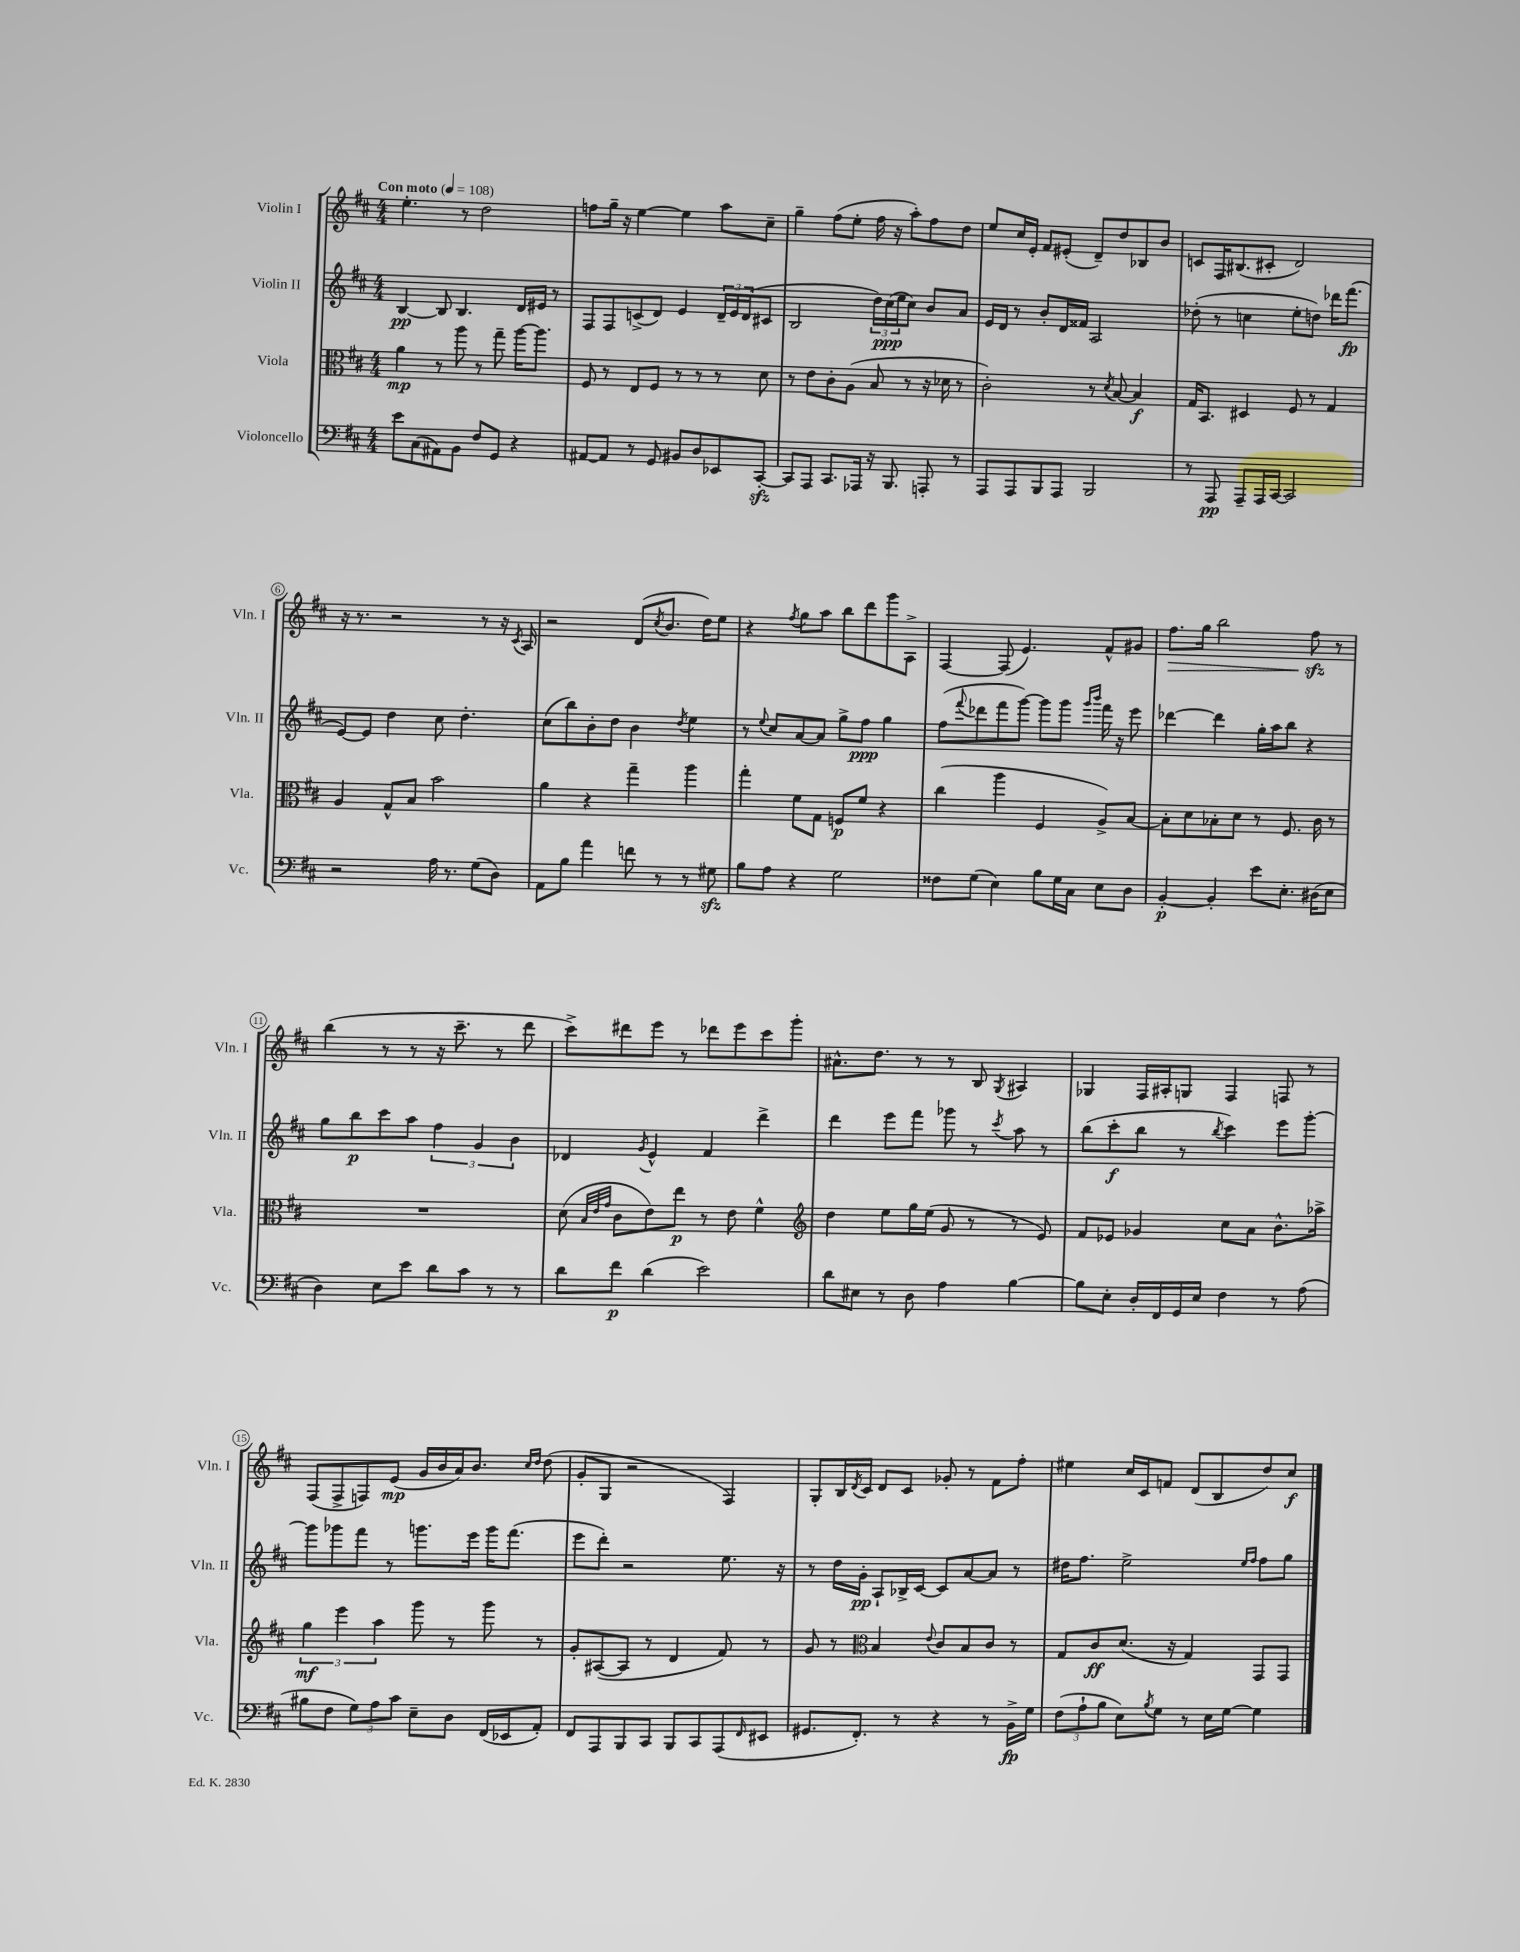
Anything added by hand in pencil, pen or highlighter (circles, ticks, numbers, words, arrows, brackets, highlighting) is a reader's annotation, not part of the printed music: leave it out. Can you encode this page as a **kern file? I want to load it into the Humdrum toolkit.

**kern	**kern	**kern	**kern
*staff4	*staff3	*staff2	*staff1
*clefF4	*clefC3	*clefG2	*clefG2
*k[f#c#]	*k[f#c#]	*k[f#c#]	*k[f#c#]
*M4/4	*M4/4	*M4/4	*M4/4
*MM108	*MM108	*MM108	*MM108
8e	4a	[4B	4.ee'
(8C#	.	.	.
8AA#)	8r	8B]	.
8BB	8aa	4.B	8r
8F#	8r	.	2dd
8GG	8gg~	.	.
4r	[16aa	16d	.
.	8.aa]	16e#	.
.	.	8r	.
=	=	=	=
[8AA#	8F#	8F#	8ff
8AA#]	8r	8F#	16gg~
.	.	.	16r
8r	8E	(8c^	[4ee
8GG	8F#	8d)	.
8BB#	8r	4e	4ee]
8D	8r	.	.
8EE-	8r	24d~	8aa
.	.	24e	.
.	.	(24d	.
[8CC#'	8d	8c#	8cc#~
=	=	=	=
8CC#]	8r	2B	4gg~
8AAA	8e	.	.
8.CC#	8c#'	.	(8ff#
.	(8A	.	8ee'
16AAA-	.	.	.
16r	8B	24dd)	16ff#
.	.	(24cc#	.
8.BBB	.	.	16r
.	.	24ee	.
.	8r	8cc#)	8aa')
8AAA'	16r	8b	8ff#
.	16d-	.	.
8r	8r	8a	8dd
=	=	=	=
8AAA	2c#')	16e	8ee
.	.	16d	.
8AAA	.	8r	16cc#
.	.	.	16e'
8BBB	.	8b'	8f#
8AAA	.	16d	(8e#'
.	.	16f##	.
2BBB	8r	2A	8d~)
.	8qd	.	.
.	[8B	.	8dd
.	4B]	.	8B-
.	.	.	8b
=	=	=	=
8r	16G	(8dd-'	8c
.	8.BB	.	.
8AAA	.	8r	16F#
.	.	.	(8.B#
8AAA~	4D#	4cc	.
16AAA	.	.	8c#'
[16CC#	.	.	.
2CC#]	8F#	8ee'	2d)
.	8r	8dd)	.
.	4G	16ddd-	.
.	.	(8.fff#	.
=	=	=	=
2r	4A	[8e)	16r
.	.	.	8.r
.	.	8e]	.
.	8G^^	4dd	2r
.	8B	.	.
16A	2b	8cc#	.
8.r	.	.	.
.	.	4.dd'	.
(8G	.	.	8r
8D)	.	.	16r
.	.	.	8qc#
.	.	.	16A
=	=	=	=
8AA	4a	(8cc#	2r
8B	.	8bb)	.
4a	4r	8b'	.
.	.	8dd	.
8f	4gg~	4b	(8d
.	.	.	8qcc#
8r	.	.	8.b
.	.	8qdd	.
8r	4aa	4ee	.
.	.	.	16dd)
8G#	.	.	8ee
=	=	=	=
8B	4gg'	8r	4r
.	.	8qqee	.
8A	.	8cc#	.
.	.	.	8qff#
4r	8f#	[8a	8gg
.	8G	8a]	8aa
2G	8F	8gg^	8bb
.	8f#	8ff#	8ddd
.	4r	4gg	8ggg
.	.	.	8A^
=	=	=	=
8F##	(4cc#	(8ff#	[4F#
.	.	8qqfff#	.
(8G	.	8ddd-	.
4E)	4aa	8fff#	(8F#]
.	.	[8ggg)	4.e)
8B	4F#	8ggg]	.
16G	.	8ggg	.
16C#	.	.	.
.	.	16qqggg	.
.	.	16qqbbb	.
8E	8A^)	16fff#	8f#^^
.	.	16r	.
8D	[8B	8eee	8g#
=	=	=	=
[4BB'	8B']	[4ddd-	8.ff#
.	8d	.	.
.	.	.	16gg
4BB']	8B-'	4ddd-]	2bb
.	8d	.	.
8e	8r	16gg'	.
.	.	16aa	.
8.E'	8.F#	8bb	.
.	.	4r	8ff#
(16D#	16c#	.	.
8E	8r	.	8r
=	=	=	=
4D)	1r	8gg	(4bb
.	.	8bb	.
8E	.	8ccc#	8r
8e	.	8aa	8r
8d	.	6ff#	16r
.	.	.	8.ccc#~
8c#	.	.	.
.	.	6g	.
8r	.	.	8r
.	.	6b	.
8r	.	.	8ddd
=	=	=	=
8d	(8d	4d-	8ccc#^)
.	32qqB	.	.
.	32qqe	.	.
.	32qqg	.	.
8f#	8c#	.	8ddd#
.	.	8qg	.
(4d	8e)	4e^^	8eee
.	8ee	.	8r
2e)	8r	4f#	8ddd-
.	8e	.	8eee
.	4f#^^	4ddd^	8ccc#
.	.	.	8ggg'
=	=	=	=
*	*clefG2	*	*
8d	4dd	4ddd	8.a#^^
8E#	.	.	.
.	.	.	8.dd
8r	8ee	8eee	.
8D	16gg	8fff#	8r
.	(16ee	.	.
4A	8g	8ggg-	8r
.	8r	8r	8B
.	.	8qccc#	8qG
[4B	8r	8aa	4A#
.	8e)	8r	.
=	=	=	=
8B]	8f#	(8bb	4G-
8E'	8e-	8ccc#'	.
16D'	4g-	8bb	16F#
16FF#	.	.	16A#'
16GG	.	8r	8G
16E	.	.	.
.	.	8qbb	.
4F#	8cc#	4ccc#)	4F#
.	8a	.	.
8r	8.b^^	8eee	8F
(8A	.	[8ggg'	8r
.	16aa-^	.	.
=	=	=	=
8B#	6gg	8ggg]	(8F#
8F#	.	8ggg-	8F#^
.	6eee	.	.
12G)	.	8fff#	8F)
12A	6aa	.	.
.	.	8r	(8e
12c#	.	.	.
8E~	8ggg	8.ggg	16g
.	.	.	16b
8D	8r	.	16a)
.	.	16eee	8.b
(16FF#	8ggg	16ggg	.
16EE-	.	(8.fff#	.
.	.	.	16qqcc#
.	.	.	16qqdd
8AA')	8r	.	(8dd
=	=	=	=
8FF#	8g'	8eee	8g'
8AAA	([8A#	8ddd')	8G
8BBB	8A#]	2r	2r
8CC#	8r	.	.
8BBB	4d	.	.
8CC#	.	.	.
(8AAA	8f#)	8.ee	4F#)
16qqFF#	.	.	.
8EE#	8r	.	.
.	.	16r	.
=	=	=	=
8.GG#	8g	8r	8G'
.	8r	16dd	16B
.	.	.	8qd
8.FF#')	.	16g'	16c#
*	*clefC3	*	*
.	4B	8A`	8d
8r	.	16B-^	8c#
.	.	[16c#	.
.	8qqe	.	.
4r	8c#	8c#]	8g-'
.	8B	[8a	8r
8r	8c#	8a]	8f#
16BB^	8r	8r	8ff#'
16G	.	.	.
=	=	=	=
(12F#	8G	16dd#	4ee#
.	.	8.ff#	.
12A`	.	.	.
.	8c#	.	.
12B	.	.	.
8E)	(8.d	2ee^	16cc#
.	.	.	16c#
8qB	.	.	.
8G	.	.	8f
.	16r	.	.
8r	4G)	.	(8d
16E	.	.	8B
[16G	.	.	.
.	.	16qqee	.
.	.	16qqff#	.
4G]	8GG	8ff#	8dd)
.	8GG	8gg	8cc#
==	==	==	==
*-	*-	*-	*-
